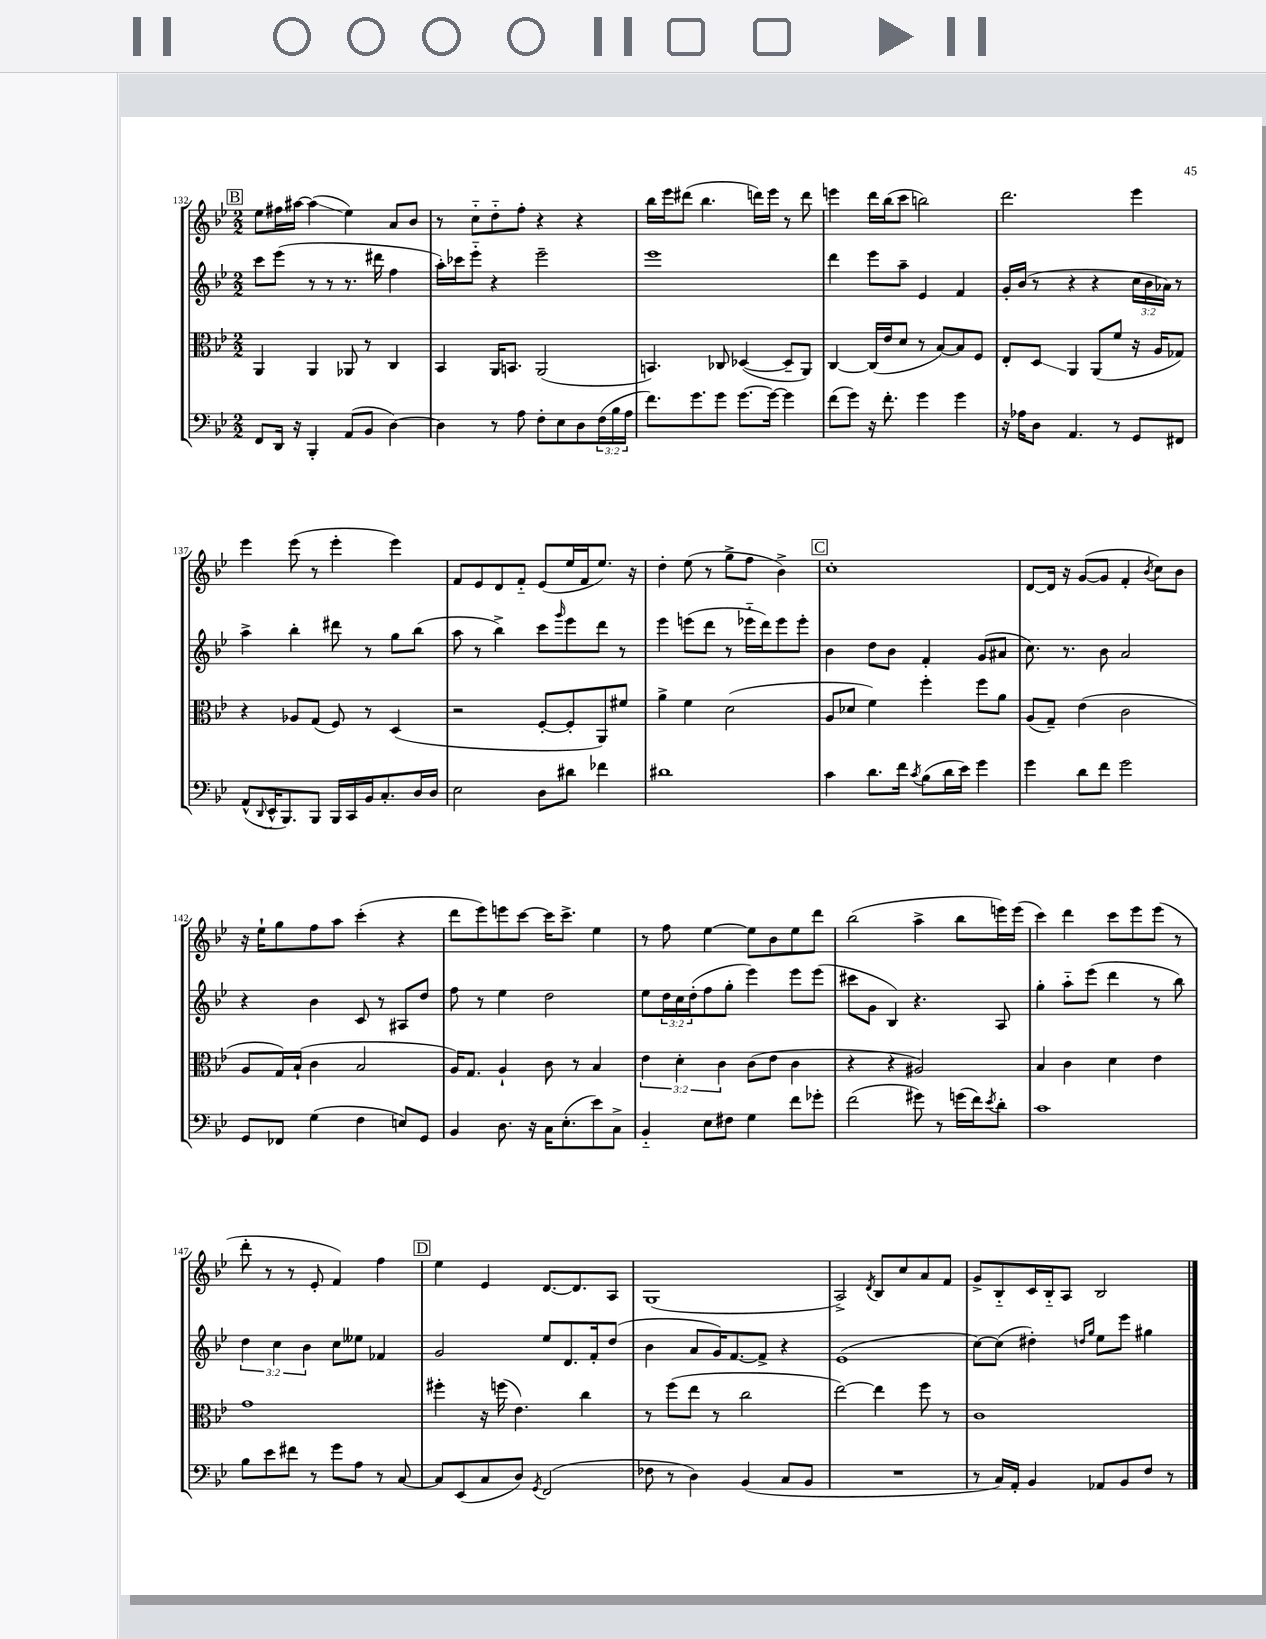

**kern	**kern	**kern	**kern
*staff4	*staff3	*staff2	*staff1
*clefF4	*clefC3	*clefG2	*clefG2
*k[b-e-]	*k[b-e-]	*k[b-e-]	*k[b-e-]
*M2/2	*M2/2	*M2/2	*M2/2
8FF	4AA	8ccc	8ee-
16DD	.	(8eee-	16ff#
16r	.	.	[16aa#
4BBB-'	4AA	8r	(4aa#]
.	.	8r	.
(8AA	8AA-	8.r	4ee-)
8BB-	8r	.	.
.	.	16ddd#	.
[4D)	4C	4ff	8a
.	.	.	8b-
=	=	=	=
4D]	4BB-	16aa')	8r
.	.	16ccc-	.
.	.	8eee-'~	8cc'~
8r	16AA	4r	8dd'~
.	8.BB	.	.
8A	.	.	8ff'
8F'	(2AA	2eee-~	4r
8E-	.	.	.
8D	.	.	4r
(24F	.	.	.
24B-	.	.	.
24A	.	.	.
=	=	=	=
8.f)	4.BB)	1eee-	16bb-
.	.	.	16eee-
.	.	.	(8ddd#
8.g	.	.	.
.	.	.	4.bb-
8g	8C-	.	.
[8.g	([4D-	.	.
.	.	.	16ddd)
16g_	.	.	16eee-
4g]	8D-~]	.	8r
.	8AA)	.	8ddd
=	=	=	=
(8f	[4C	4ddd	4eee
8g)	.	.	.
16r	(16C]	8eee-	16ddd
8.f'	16e-	.	(16bb-
.	8d	8aa~	8ccc
4g	8r	4e-	2bb)
.	[8B-)	.	.
4g	8B-]	4f	.
.	8F	.	.
=	=	=	=
16r	8E-'	16g'	2.ddd
16A-	.	(16b-	.
8D	8D	8r	.
4.AA	4AA	4r	.
.	(8AA	4r	.
8r	8f	.	.
8GG	16r	24cc	4eee-
.	.	24b-	.
.	16A	.	.
.	.	24a-)	.
8FF#	8G-)	8r	.
=	=	=	=
(8AA^^	4r	4aa^	4eee-
8qqDD	.	.	.
16EE-^^	.	.	.
8.BBB-)	.	.	.
.	8A-	4bb-'	(8eee-
8BBB-	(8G	.	8r
16BBB-	8F)	8ddd#	4eee-'
16CC	.	.	.
16BB-	8r	8r	.
8.C'	.	.	.
.	(4D	8gg	4eee-)
16D	.	(8bb-	.
16D	.	.	.
=	=	=	=
2E-	2r	8aa	8f
.	.	8r	8e-
.	.	4bb-^)	8d
.	.	.	8f'~
8D	[8F'	8ccc	(8e-
.	.	16qqggg	.
8d#	8F']	8eee-	16ee-
.	.	.	16f
4f-	8AA)	8ddd	8.ee-)
.	8f#	8r	.
.	.	.	16r
=	=	=	=
1d#	4a^	4eee-	4dd'
.	4f	(8eee	(8ee-
.	.	8ddd	8r
.	(2d	8r	8gg^
.	.	16eee-'~	8ff
.	.	16ddd)	.
.	.	8eee-	4b-^)
.	.	8eee-'	.
=	=	=	=
4c	8A	4b-	1cc'
.	8d-	.	.
8.d	4f)	8dd	.
.	.	8b-	.
16f	.	.	.
8qc	.	.	.
(8B-	4ff'	4f'	.
16d	.	.	.
16e-)	.	.	.
4g	8ff	(8g	.
.	8a	8a#	.
=	=	=	=
4g	(8A	8.cc)	[8d
.	8G~)	.	16d]
.	.	8.r	16r
8d	(4e-	.	([8g
8f	.	8b-	8g]
2g	2c	2a	4f'
.	.	.	8qb-
.	.	.	8cc)
.	.	.	8b-
=	=	=	=
8GG	8A	4r	16r
.	.	.	16ee-`
8FF-	16G)	.	8gg
.	(16B-`	.	.
(4G	4c	4b-	8ff
.	.	.	8aa
4F	2B-	8c	(4ccc'
.	.	8r	.
8E)	.	8A#	4r
8GG	.	8dd	.
=	=	=	=
4BB-	16A)	8ff	8ddd
.	8.G	.	.
.	.	8r	8eee-)
8.D	4A`	4ee-	8eee
.	.	.	[8ccc
16r	.	.	.
16C	8c	2dd	16ccc]
(8.E-'	.	.	8.ccc^
.	8r	.	.
8e-)	4B-	.	4ee-
8C^	.	.	.
=	=	=	=
4BB-'~	6e-	8ee-	8r
.	.	24dd	8ff
.	6d'	24cc	.
.	.	(24dd'	.
8E-	.	8ff	[4ee-
.	6c	.	.
8F#	.	8gg'	.
4G	(8c	4eee-)	8ee-]
.	8e-	.	8b-
8f	4c	8eee-	8ee-
8g-'	.	(8eee-	8ddd
=	=	=	=
(2f	4r	8ccc#	(2bb-
.	.	8g	.
.	4r	4B-)	.
8g#)	2A#)	4.r	4aa^
8r	.	.	.
(16g	.	.	8bb-
16f)	.	.	.
8qe-	.	.	.
8d'	.	8A	16eee)
.	.	.	(16eee
=	=	=	=
1c	4B-	4gg'	4ccc)
.	4c	8aa'~	4ddd
.	.	(8eee-	.
.	4d	4ddd	8ccc
.	.	.	8eee-
.	4e-	8r	(8eee-
.	.	8bb-)	8r
=	=	=	=
8B-	1g	6dd	8ddd'
8e-	.	.	8r
.	.	6cc	.
8f#	.	.	8r
.	.	6b-	.
8r	.	.	8e-'
8g	.	8cc	4f)
8A	.	8ee--	.
8r	.	4f-	4ff
[8C	.	.	.
=	=	=	=
8C]	4ff#'	2g	4ee-
(8EE-	.	.	.
8C	16r	.	4e-
.	(16ff	.	.
8D)	4.e-)	.	.
8qGG	.	.	.
(2FF	.	8ee-	[8.d
.	.	8.d	.
.	.	.	8.d]
.	4cc	.	.
.	.	16f'	.
.	.	(8dd	8A
=	=	=	=
8F-	8r	4b-	(1G
8r	(8ff	.	.
4D)	8ee-	8a	.
.	8r	16g)	.
.	.	[8.f	.
(4BB-	2cc	.	.
.	.	8f^]	.
8C	.	4r	.
8BB-	.	.	.
=	=	=	=
1r	[2ee-)	(1e-	2A^)
.	.	.	8qd
.	4ee-]	.	8B-
.	.	.	8cc
.	8ff	.	8a
.	8r	.	8f
=	=	=	=
8r	1c	[8cc)	8g^
16C)	.	(8cc]	8B-'~
16AA'	.	.	.
4BB-	.	4dd#')	16c
.	.	.	16B-'~
.	.	.	8A
.	.	16qqdd	.
.	.	16qqgg	.
8AA-	.	8ee-	2B-
8BB-	.	8eee-	.
8F	.	4gg#	.
8r	.	.	.
==	==	==	==
*-	*-	*-	*-
